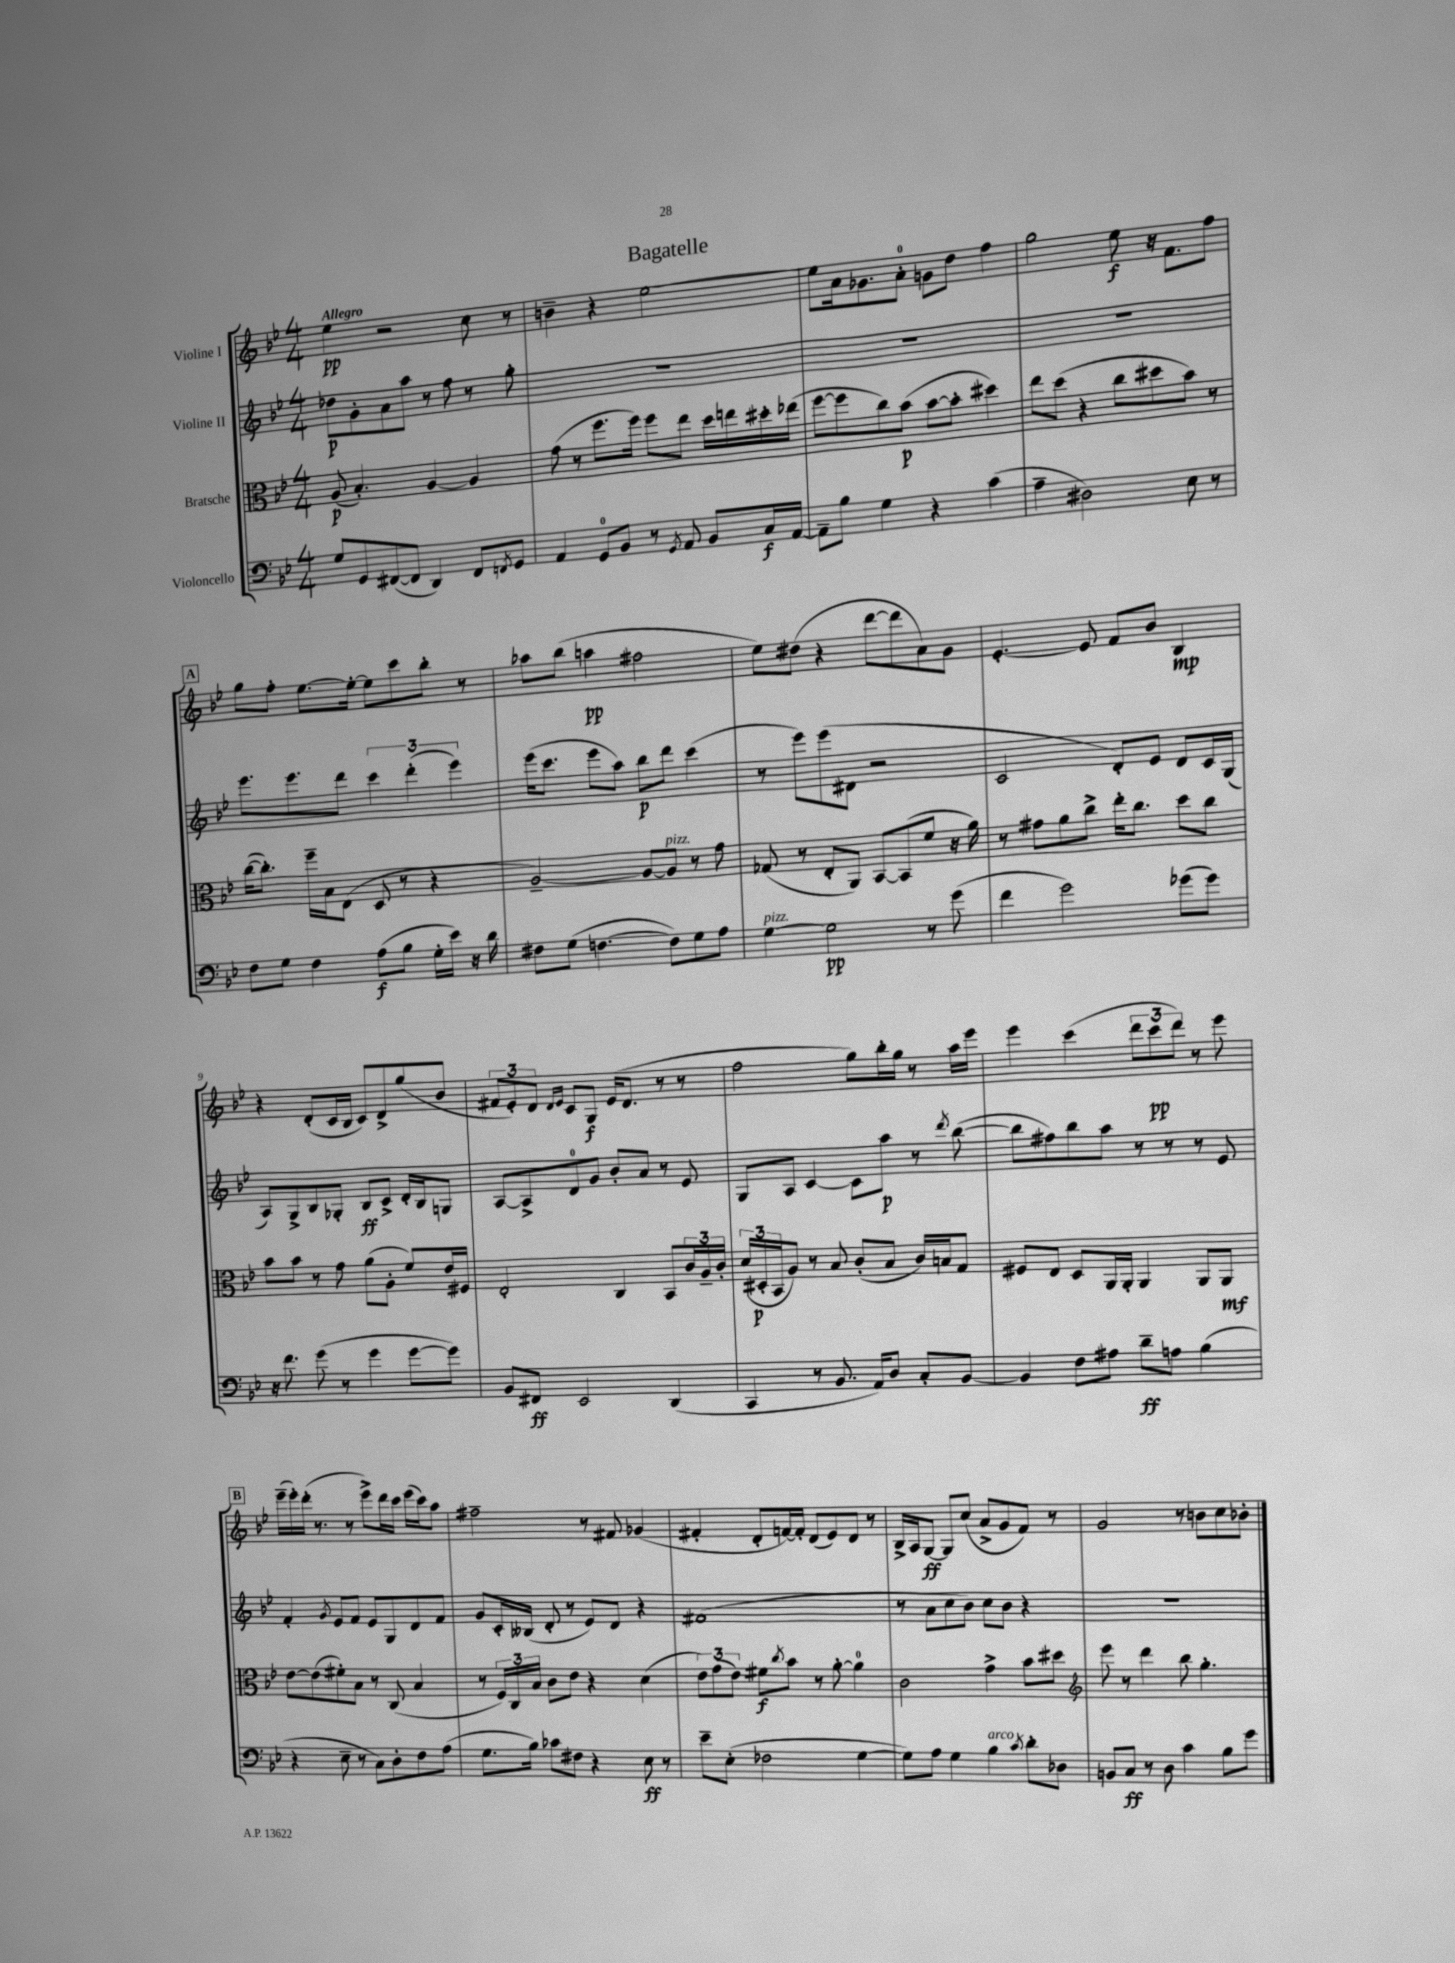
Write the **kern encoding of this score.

**kern	**dynam	**kern	**dynam	**kern	**dynam	**kern	**dynam
*part4	*part4	*part3	*part3	*part2	*part2	*part1	*part1
*staff4	*staff4	*staff3	*staff3	*staff2	*staff2	*staff1	*staff1
*I"Violoncello	*	*I"Bratsche	*	*I"Violine II	*	*I"Violine I	*
*clefF4	*	*clefC3	*	*clefG2	*	*clefG2	*
*k[b-e-]	*	*k[b-e-]	*	*k[b-e-]	*	*k[b-e-]	*
*M4/4	*	*M4/4	*	*M4/4	*	*M4/4	*
=1	=1	=1	=1	=1	=1	=1	=1
!	!	!	!	!	!	!LO:TX:a:B:t=Allegro	!
8G/L	.	(8A/	p	8dd-X\L	p	4ee-\	pp
8GG/	.	4.B-'/)	.	8g'\	.	.	.
([8FF#X/	.	.	.	8a\	.	2r	.
8FF#/J]	.	.	.	8aa\J	.	.	.
4DD/)	.	[4A/	.	8r	.	.	.
.	.	.	.	8ff\	.	.	.
8FF#/L	.	4A/]	.	8r	.	8cc\	.
8qFFn/	.	.	.	.	.	.	.
8GG/J	.	.	.	8gg'\	.	8r	.
=2	=2	=2	=2	=2	=2	=2	=2
4AA/	.	(8g\	.	1r	.	4bn~\	.
.	.	8r	.	.	.	.	.
8GG/L	.	8.ff\L	.	.	.	4r	.
8BB-/J	.	.	.	.	.	.	.
.	.	16ff\Jk)	.	.	.	.	.
8r	.	8ff\L	.	.	.	[2ee-\	.
8qGG/	.	.	.	.	.	.	.
8AA/	.	8ee-\J	.	.	.	.	.
8BB-/L	.	16dd\LL	.	.	.	.	.
.	.	16een\	.	.	.	.	.
16C/L	f	16dd#X'\	.	.	.	.	.
[16AA/JJ	.	(16ee-X\JJ	.	.	.	.	.
=3	=3	=3	=3	=3	=3	=3	=3
8AA~\L]	.	[8ff\L	.	1r	.	8ee-\L]	.
8B-\J	.	8ff\]	.	.	.	16a\k	.
.	.	.	.	.	.	8.g-X\	.
4G\	.	8cc\)	.	.	.	.	.
.	.	(8b-\J	p	.	.	8a'\J	.
4r	.	[8b-\L	.	.	.	8gn\L	.
.	.	8b-'\J]	.	.	.	8dd\J	.
(4c\	.	4dd#X\)	.	.	.	4ff\	.
=4	=4	=4	=4	=4	=4	=4	=4
4A~\	.	8ee-\L	.	1r	.	2gg\	.
.	.	(8dd\J	.	.	.	.	.
2D#X\)	.	4r	.	.	.	.	.
.	.	8cc\L	.	.	.	8ee-\	f
.	.	8dd#X\	.	.	.	16r	.
.	.	.	.	.	.	8.f\L	.
8E-\	.	8b-\J)	.	.	.	.	.
8r	.	8r	.	.	.	8ff\J	.
!!LO:LB:g=z
!!LO:REH:place=s1:t=A
=5	=5	=5	=5	=5	=5	=5	=5
8F\L	.	([16cc\KL	.	8.eee-\L	.	8gg\L	.
.	.	8.cc'\J])	.	.	.	.	.
8G\J	.	.	.	.	.	8ff'\J	.
.	.	.	.	8.eee-\	.	.	.
4F\	.	16ff~\LL	.	.	.	[8.ee-\L	.
.	.	16B-\J	.	.	.	.	.
.	.	(8E-\J	.	8ddd\J	.	.	.
.	.	.	.	.	.	16ee-'\Jk_	.
(8A\L	f	8D/	.	6ccc\	.	8ee-\L]	.
8B-\J	.	8r	.	.	.	8ccc\	.
.	.	.	.	(6ddd'\	.	.	.
16G'\LL	.	4r	.	.	.	8bb-'\J	.
16e-\JJ)	.	.	.	.	.	.	.
.	.	.	.	6eee-\)	.	.	.
16r	.	.	.	.	.	8r	.
16d\	.	.	.	.	.	.	.
=6	=6	=6	=6	=6	=6	=6	=6
8F#X\L	.	[2A~/)	.	(16eee-\KL	.	8aa-X\L	.
.	.	.	.	8.ccc\J	.	.	.
(8G\J	.	.	.	.	.	(8bb-\J	.
[4.Fn\	.	.	.	8eee-\L	.	4aan\	pp
.	.	.	.	8aa\J)	.	.	.
.	.	8A/L_	.	8bb-\L	p	2ff#X\	.
!	!	!LO:TX:a:i:t=pizz.	!	!	!	!	!
8F\L])	.	8A/J]	.	8ddd\J	.	.	.
8G\	.	8r	.	(4ccc\	.	.	.
8A\J	.	8g\	.	.	.	.	.
=7	=7	=7	=7	=7	=7	=7	=7
!LO:TX:a:i:t=pizz.	!	!	!	!	!	!	!
[4G\	.	(8G-X/	.	8r	.	8ee-\L)	.
.	.	8r	.	8eee-\L)	.	(8dd#X\J	.
2G\]	pp	8E-'/L	.	(8eee-\	.	4r	.
.	.	8AA/J)	.	8d#X\J	.	.	.
.	.	[8BB-/L	.	2r	.	[8ddd\L	.
.	.	(8BB-/]	.	.	.	8ddd\]	.
8r	.	8f/J	.	.	.	8a\)	.
(8g\	.	16r	.	.	.	8g\J	.
.	.	16a\)	.	.	.	.	.
=8	=8	=8	=8	=8	=8	=8	=8
4f\	.	8r	.	2c/	.	[4.e-'/	.
.	.	8g#X\L	.	.	.	.	.
2g\)	.	8a\	.	.	.	.	.
.	.	8cc^\J	.	.	.	8e-/]	.
.	.	16ee-'\KL	.	8d'/L)	.	8f/L	.
.	.	8.cc\J	.	.	.	.	.
.	.	.	.	8e-/J	.	8b-/J	.
(8g-X\L	.	8dd\L	.	8d/L	.	4B-/	mp
8g-\J)	.	8cc\J	.	16c/L	.	.	.
.	.	.	.	(16G/JJ	.	.	.
!!LO:LB:g=z
=9	=9	=9	=9	=9	=9	=9	=9
16r	.	8b-\L	.	8A/L)	.	4r	.
8.f\	.	.	.	.	.	.	.
.	.	8b-\J	.	8G^/	.	.	.
(8g\	.	8r	.	8B-/	.	(8d'/L	.
8r	.	8g\	.	8G-X'/J	.	16c/L	.
.	.	.	.	.	.	16B-/JJ	.
4g\	.	(8a\L	.	8B-/L	ff	8c/L)	.
.	.	8A'\J	.	8c^/J	.	8d^/	.
[8g\L	.	8f/L)	.	16d'/LL	.	(8gg/	.
.	.	.	.	16B-/J	.	.	.
8g\J])	.	16e-/L	.	8Gn/J	.	8b-/J	.
.	.	16F#X/JJ	.	.	.	.	.
=10	=10	=10	=10	=10	=10	=10	=10
8BB-/L	.	2E-'/	.	[8A/L	.	12f#X/L	.
.	.	.	.	.	.	12e-'/)	.
8FF#X/J	ff	.	.	8A^/]	.	.	.
.	.	.	.	.	.	12d/J	.
.	.	.	.	.	.	16qqd/LL	.
.	.	.	.	.	.	16qqe-/JJ	.
2EE-/	.	.	.	8d/	.	8c/L	.
.	.	.	.	8g/J	.	8G/J	f
.	.	4C/	.	8b-'/L	.	(16e-/KL	.
.	.	.	.	.	.	8.d/J	.
.	.	.	.	8a/J	.	.	.
(4DD/	.	8BB-/L	.	8r	.	8r	.
.	.	24c/L	.	8e-/	.	8r	.
.	.	24A~/	.	.	.	.	.
.	.	24c'/JJ	.	.	.	.	.
=11	=11	=11	=11	=11	=11	=11	=11
4CC/	.	(24d/LL	.	8G/L	.	2ff\	.
.	.	24D#X'/	p	.	.	.	.
.	.	24BB-/J	.	.	.	.	.
.	.	8A/J)	.	8A/J	.	.	.
8r	.	8r	.	[4c/	.	.	.
8.BB-/	.	8B-/	.	.	.	.	.
.	.	(8c'/L	.	8c\L]	.	8gg\L)	.
16AA/KL)	.	.	.	.	.	.	.
8D/J	.	8B-/J	.	8aa\J	p	16bb-'\L	.
.	.	.	.	.	.	16gg\JJ	.
8C'/L	.	16c/LL)	.	8r	.	8r	.
.	.	16Bn/J	.	.	.	.	.
.	.	.	.	8qddd/	.	.	.
[8BB-/J	.	8G/J	.	([8bb-\	.	16aa\LL	.
.	.	.	.	.	.	16eee-\JJ	.
=12	=12	=12	=12	=12	=12	=12	=12
4BB-/]	.	8F#X/L	.	8bb-\L]	.	4eee-\	.
.	.	8E-/J	.	8ff#X\)	.	.	.
8F\L	.	8D/L	.	8bb-\	.	(4ccc\	.
8A#X\J	.	16AA/L	.	8aa\J	.	.	.
.	.	16AA'/JJ	.	.	.	.	.
8d~\L	ff	4AA/	.	8r	.	12ddd\L	.
.	.	.	.	.	.	12ccc\	pp
8An\J	.	.	.	8r	.	.	.
.	.	.	.	.	.	12ddd\J)	.
(4B-\	.	8AA/L	.	8r	.	8r	.
.	.	8AA/J	mf	8e-/	.	8eee-\	.
!!LO:LB:g=z
!!LO:REH:place=s1:t=B
=13	=13	=13	=13	=13	=13	=13	=13
4r	.	[8e-\L	.	4f'/	.	(16eee-~\LL	.
.	.	.	.	.	.	16eee-'\)	.
.	.	(8e-\]	.	.	.	(16ddd'\JJ	.
.	.	.	.	.	.	8.r	.
.	.	.	.	8qg/	.	.	.
8E-~\	.	8f#X'\)	.	8e-/L	.	.	.
8r	.	8B-\J	.	8f/J	.	8r	.
8C\L)	.	8r	.	8e-/L	.	8eee-^\L)	.
8D'\	.	(8C/	.	8G/	.	16ddd\L	.
.	.	.	.	.	.	16ccc\JJ	.
8F\	.	4B-/	.	8d/	.	(16eee-\LL	.
.	.	.	.	.	.	16ccc\J)	.
(8A\J	.	.	.	8f/J	.	8aa\J	.
=14	=14	=14	=14	=14	=14	=14	=14
8.G\L	.	8r	.	8g/L	.	2ff#X~\	.
.	.	24F/LL)	.	16c'/L	.	.	.
.	.	24C/	.	.	.	.	.
16B-\Jk)	.	.	.	(16B--X/JJ	.	.	.
.	.	24B-/JJ	.	.	.	.	.
8c-X\L	.	8c\L	.	8d'/	.	.	.
8F#X\J	.	8e-\J	.	8r	.	.	.
4r	.	4r	.	8e-/L)	.	8r	.
.	.	.	.	8d/J	.	8f#X/	.
8E-\	ff	(4d\	.	4r	.	(4g-X/	.
8r	.	.	.	.	.	.	.
=15	=15	=15	=15	=15	=15	=15	=15
8e-~\L	.	12e-\L)	.	(1f#X	.	4f#X'/	.
.	.	(12g\	.	.	.	.	.
(8E-'\J	.	.	.	.	.	.	.
.	.	12e-\J)	.	.	.	.	.
2F-X\	.	8f#X\L	f	.	.	8d'/L	.
.	.	8qcc/	.	.	.	.	.
.	.	8b-\J	.	.	.	[16fn/L)	.
.	.	.	.	.	.	16f'/JJ]	.
.	.	8r	.	.	.	(8d/L	.
.	.	[8a'\	.	.	.	8e-/)	.
[4G\	.	4a\]	.	.	.	8d/J	.
.	.	.	.	.	.	8r	.
=16	=16	=16	=16	=16	=16	=16	=16
8G\L])	.	2c\	.	8r	.	16B-^/LL	.
.	.	.	.	.	.	16A/J	.
8A\J	.	.	.	8a\L	.	[8G/J	ff
4G\	.	.	.	8cc\	.	8G/L]	.
.	.	.	.	8b-\J)	.	(8cc/J	.
!LO:TX:a:i:t=arco	!	!	!	!	!	!	!
4B-\	.	4g^\	.	8cc\L	.	8a^/L	.
.	.	.	.	8b-\J	.	8g/	.
8qc/	.	.	.	.	.	.	.
8d'\L	.	8b-\L	.	4r	.	8f/J)	.
8D-X\J	.	8dd#X\J	.	.	.	8r	.
=17	=17	=17	=17	=17	=17	=17	=17
*	*	*clefG2	*	*	*	*	*
8BBn/L	.	8eee-\	.	1r	.	2g/	.
8C/J	ff	8r	.	.	.	.	.
8r	.	4ddd\	.	.	.	.	.
8D\	.	.	.	.	.	.	.
4c\	.	8bb-\	.	.	.	8r	.
.	.	4.gg'\	.	.	.	8bn\L	.
8B-\L	.	.	.	.	.	8cc\	.
8g\J	.	.	.	.	.	8b-X'\J	.
==	==	==	==	==	==	==	==
*-	*-	*-	*-	*-	*-	*-	*-
